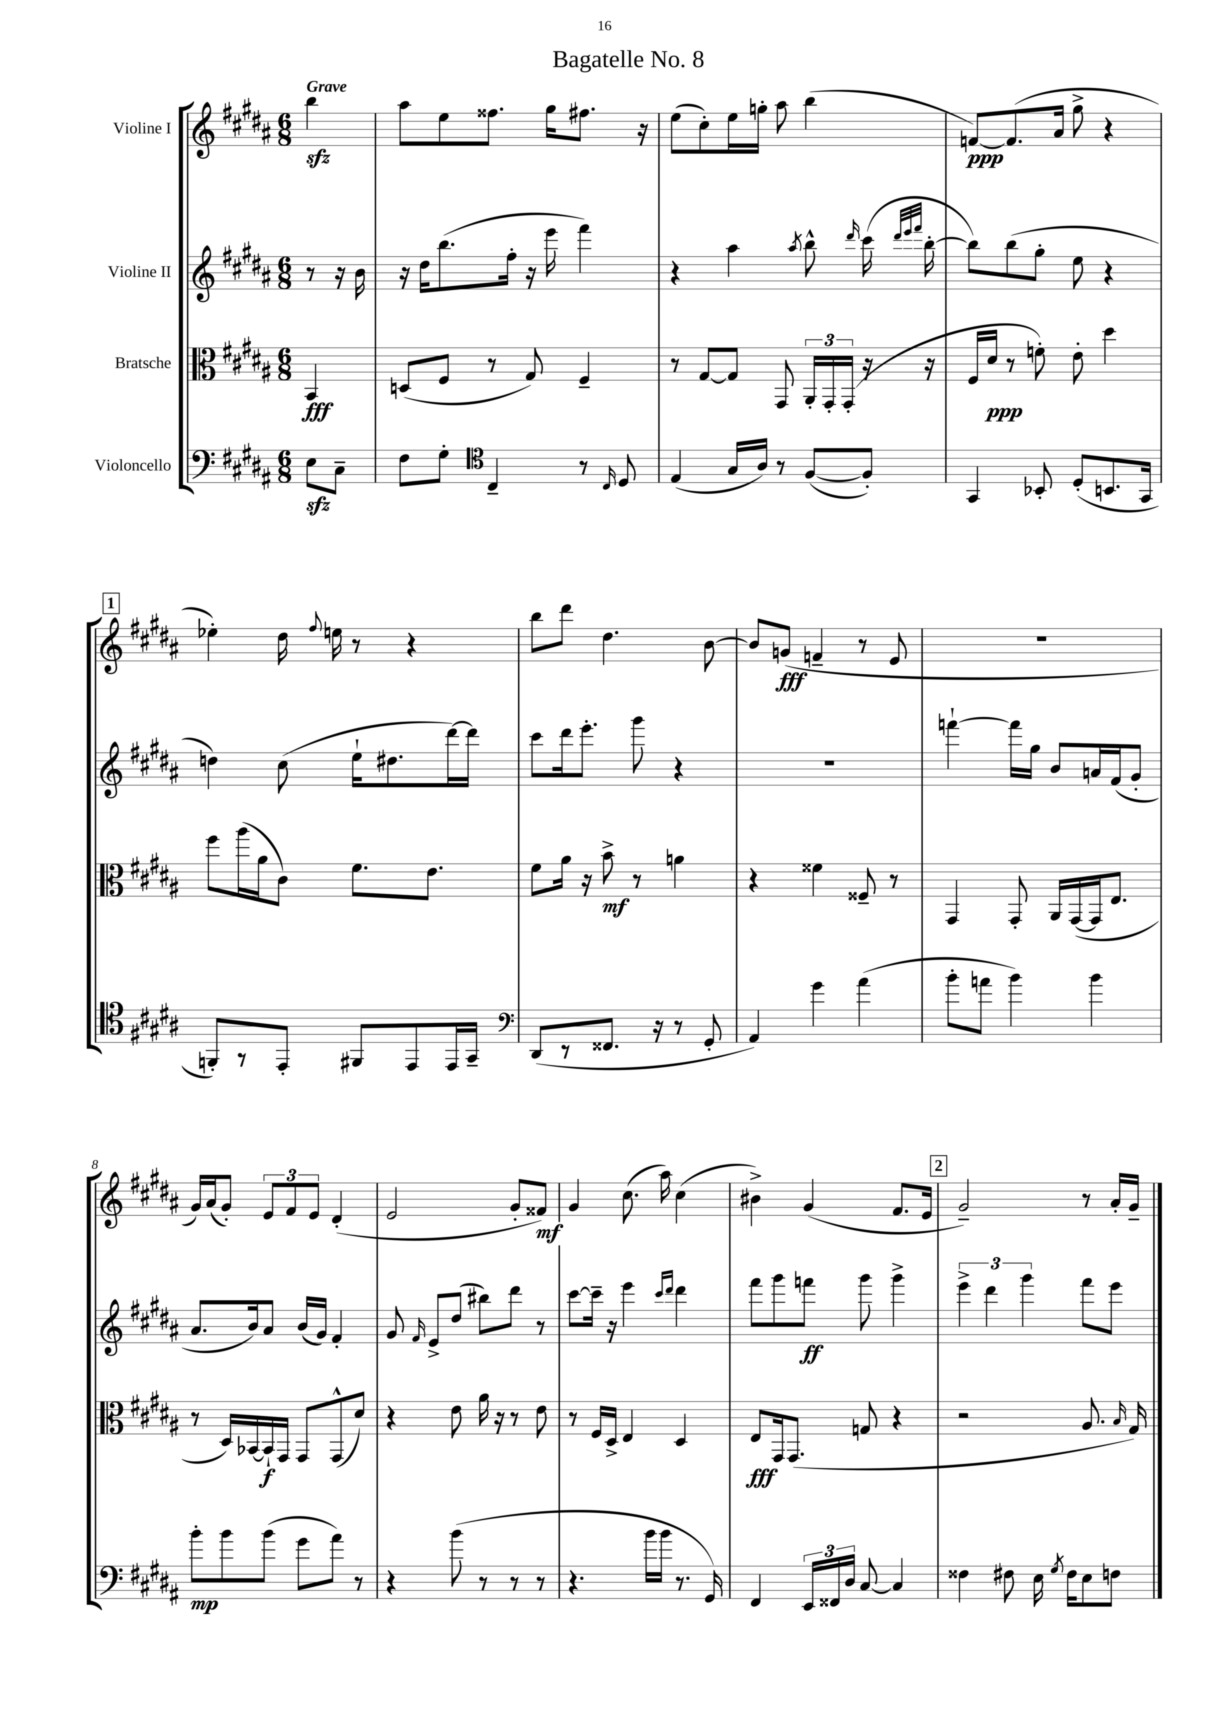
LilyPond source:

\header { title = "Bagatelle No. 8" }
<<
\new StaffGroup <<
\new Staff = "s0" \with { instrumentName = "Violine I" } {
    \clef treble \key b \major \numericTimeSignature \time 6/8 \partial 4 \tempo "Grave"
    \autoBeamOff b''4\sfz |
    ais''8[ e''8 fisis''8.] gis''16[ fis''8.] r16 |
    e''8[( cis''8-.) e''16 g''16]-. ais''8 b''4( |
    f'8[~\ppp) f'8.( ais'16] gis''8-> r4 |
    \mark \markup { \box "1" } ees''4-.) dis''16 \appoggiatura { fis''8 } e''16 r8 r4 |
    b''8[ dis'''8] dis''4. b'8~ |
    b'8[ g'8]\fff( f'4-- r8 e'8 |
    R2. |
    gis'16[) ais'16( gis'8]-.) \tuplet 3/2 { e'8[ fis'8 e'8] } dis'4-.( |
    e'2 gis'8[-. fisis'8]\mf) |
    gis'4 cis''8.( ais''16) cis''4( |
    bis'4->) gis'4( fis'8.[ e'16] |
    \mark \markup { \box "2" } gis'2--) r8 ais'16[-. gis'16]-- \bar "|." |
}
\new Staff = "s1" \with { instrumentName = "Violine II" } {
    \clef treble \key b \major \numericTimeSignature \time 6/8 \partial 4
    \autoBeamOff r8 r16 b'16 |
    r16 dis''16[ b''8.( fis''16]-. r16 e'''16 fis'''4) |
    r4 ais''4 \acciaccatura { ais''8 } b''8-^ \grace { dis'''16 } cis'''16( \grace { dis'''32[ e'''32 fis'''32] } b''16~-. |
    b''8[) b''8( gis''8]-. e''8 r4 |
    \mark \markup { \box "1" } d''4) cis''8( e''16[-! dis''8. dis'''16~) dis'''16] |
    cis'''8[ dis'''16 e'''8.]-. gis'''8 r4 |
    R2. |
    f'''4~-! f'''16[ gis''16] b'8[ a'16 fis'16( gis'8]-. |
    ais'8.[ b'16) ais'8] b'16[( gis'16]) fis'4-. |
    gis'8 \grace { fis'16 } e'8[-> dis''8]( bis''8[) dis'''8] r8 |
    cis'''8[~ cis'''16]-- r16 e'''4 \grace { cis'''16[ dis'''16] } dis'''4 |
    fis'''8[ gis'''8 f'''8]\ff gis'''8 gis'''4-> |
    \mark \markup { \box "2" } \tuplet 3/2 { e'''4-> dis'''4 gis'''4 } fis'''8[ e'''8] \bar "|." |
}
\new Staff = "s2" \with { instrumentName = "Bratsche" } {
    \clef alto \key b \major \numericTimeSignature \time 6/8 \partial 4
    \autoBeamOff b,4\fff |
    d8[( fis8] r8 gis8) fis4-- |
    r8 gis8[~ gis8] gis,8 \tuplet 3/2 { ais,16[-. gis,16-. gis,16]-.( } r16 r16 |
    fis16[ dis'16]\ppp r8 f'8-.) e'8-. dis''4 |
    \mark \markup { \box "1" } fis''8[ ais''16( ais'16 cis'8]) fis'8.[ e'8.] |
    fis'8[ ais'16] r16 b'8->\mf r8 a'4 |
    r4 fisis'4 fisis8-- r8 |
    gis,4 gis,8-. ais,16[ gis,16~( gis,16 e8.] |
    r8 dis16[) bes,16~ bes,16-!\f gis,16] gis,8[ gis,8-^( dis'8]) |
    r4 e'8 ais'16 r16 r8 e'8 |
    r8 fis16[ dis16]-> e4 dis4 |
    e8[\fff gis,16 gis,8.]( g8 r4 |
    \mark \markup { \box "2" } r2 ais8. \grace { b16 } gis16) \bar "|." |
}
\new Staff = "s3" \with { instrumentName = "Violoncello" } {
    \clef bass \key b \major \numericTimeSignature \time 6/8 \partial 4
    \autoBeamOff e8[\sfz cis8]-- |
    fis8[ gis8]-. \clef tenor cis4-- r8 \grace { cis16 } dis8 |
    e4( gis16[ ais16]) r8 fis8[~( fis8]-.) |
    gis,4 bes,8-. dis8[-.( b,8. gis,16] |
    \mark \markup { \box "1" } f,8[-.) r8 e,8]-. fis,8[ e,8 e,16 gis,16]-- |
    \clef bass dis,8[( r8 fisis,8.] r16 r8 gis,8-. |
    ais,4) gis'4 ais'4( |
    b'8[-. a'8] b'4) b'4 |
    b'8[-.\mp b'8 b'8]( gis'8[ ais'8]) r8 |
    r4 b'8( r8 r8 r8 |
    r4. b'16[ b'16] r8. gis,16) |
    fis,4 \tuplet 3/2 { e,16[ fisis,16 dis16] } cis8~ cis4 |
    \mark \markup { \box "2" } fisis4 fis8 e16 \acciaccatura { gis8 } fis16[ e8 f8] \bar "|." |
}
>>
>>
